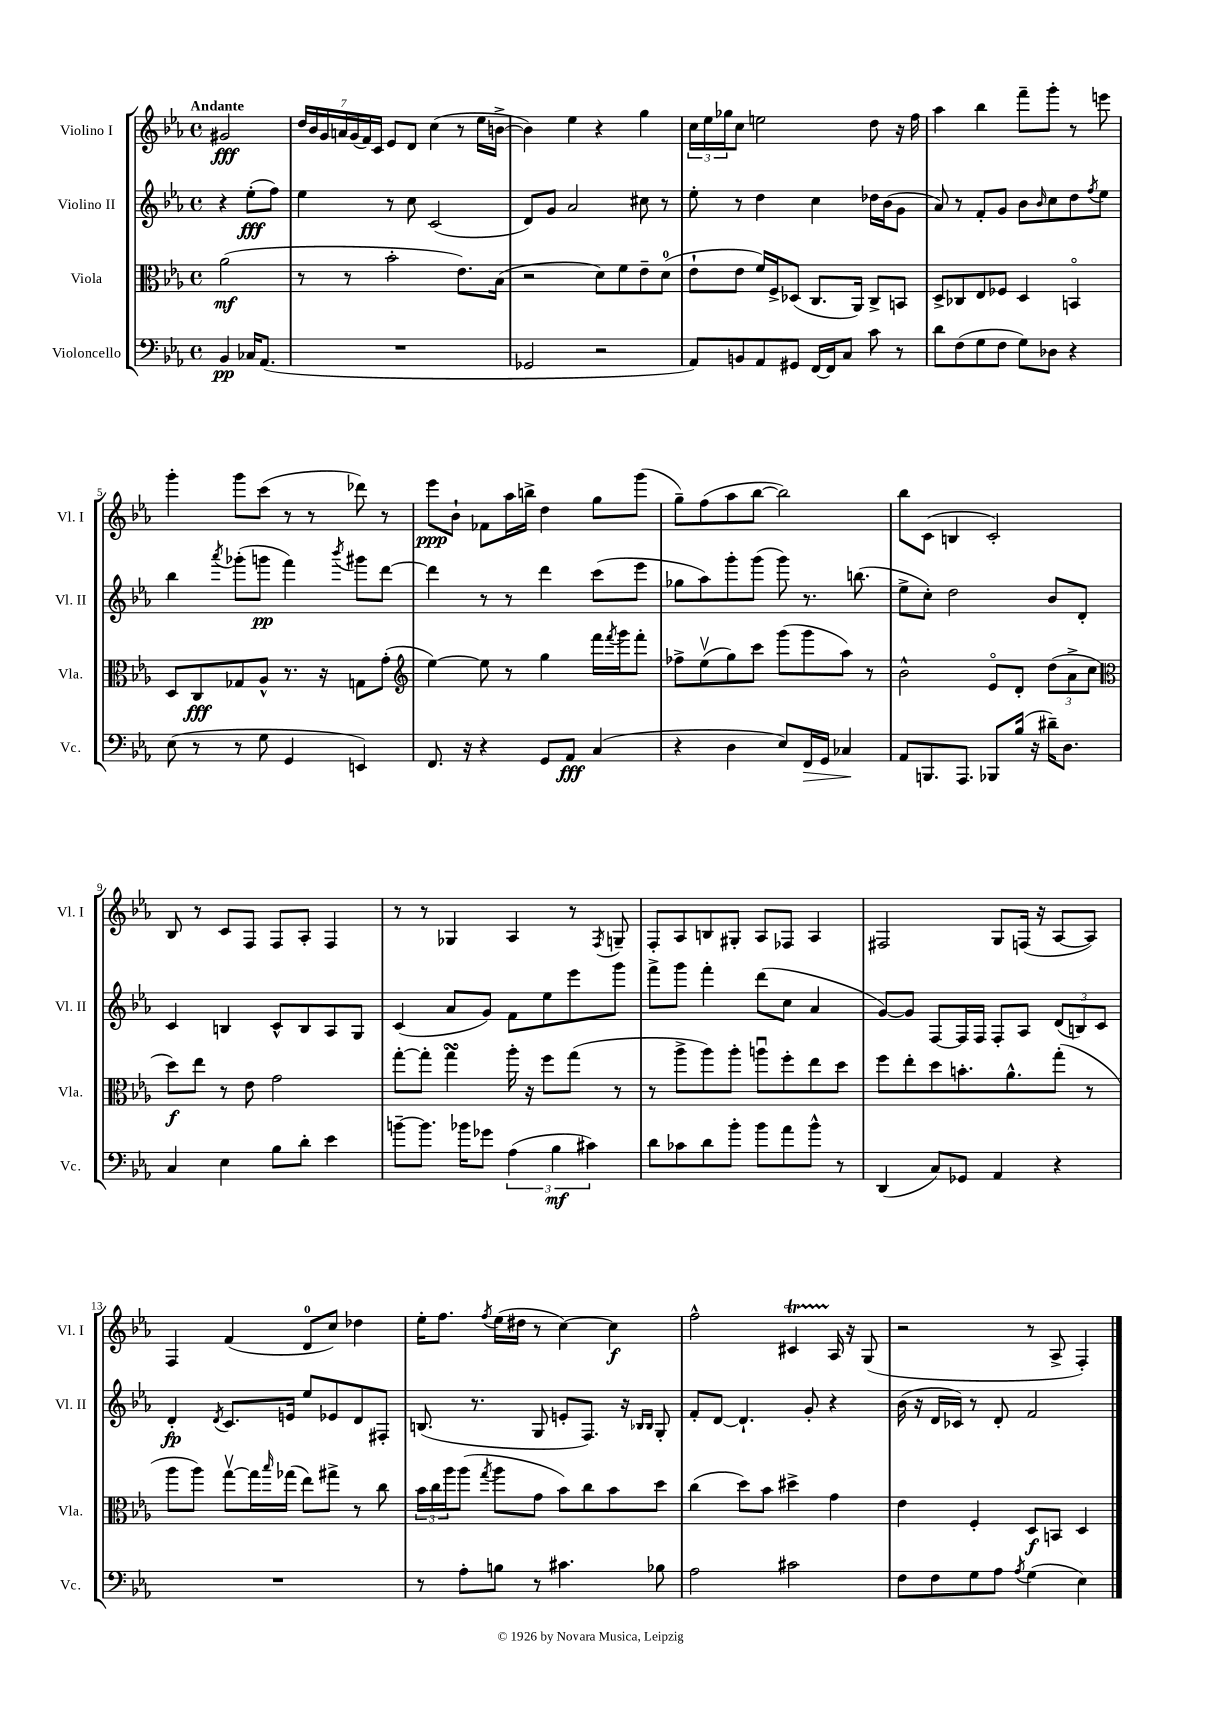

**kern	**kern	**kern	**kern
*staff4	*staff3	*staff2	*staff1
*clefF4	*clefC3	*clefG2	*clefG2
*k[b-e-a-]	*k[b-e-a-]	*k[b-e-a-]	*k[b-e-a-]
*M4/4	*M4/4	*M4/4	*M4/4
*met(c)	*met(c)	*met(c)	*met(c)
4BB-	(2a-	4r	2g#
16C-	.	(8ee-'	.
(8.AA-	.	.	.
.	.	8ff)	.
=	=	=	=
1r	8r	4ee-	28dd
.	.	.	28b-
.	.	.	28g
.	.	.	28a
.	8r	.	.
.	.	.	(28g
.	.	.	28f)
.	.	.	28c
.	2b-'	8r	8e-
.	.	8cc	8d
.	.	(2c	(4cc
.	8.e-)	.	8r
.	.	.	16ee-
.	(16B-	.	[16b^
=	=	=	=
2GG-	2r	8d)	4b])
.	.	8g	.
.	.	2a-	4ee-
2r	8d)	.	4r
.	8f	.	.
.	8e-~	8cc#	4gg
.	(8d	8r	.
=	=	=	=
8AA-)	8e-`	8ee-'	24cc
.	.	.	24ee-
.	.	.	24gg-
8BB	8e-	8r	8cc
8AA-	16f)	4dd	2ee
.	16F^	.	.
8GG#	(8D-	.	.
[16FF	8.C	4cc	.
16FF]	.	.	.
8C	.	.	.
.	16AA-)	.	.
8c	8C^	16dd-	8dd
.	.	(16b-	.
8r	8BB	8g	16r
.	.	.	16ff
=	=	=	=
8d	8D^	8a-)	4aa-
(8F	8C-	8r	.
8G	8E-	8f'	4bb-
8F	8F-	8g	.
8G)	4D	8b-	8fff~
.	.	16qqb-	.
8D-	.	8cc	8ggg'
4r	4BBo	8dd	8r
.	.	8qff	.
.	.	8ee-	8eee
=	=	=	=
(8E-	8D	4bb-	4ggg'
8r	8C	.	.
.	.	8qaaa-	.
8r	8G-	(8ggg-'	8ggg
8G	8A-^^	8ggg	(8ccc
4GG	8.r	4fff)	8r
.	.	.	8r
.	16r	.	.
.	.	8qbbb-	.
4EE)	8G	8ggg#	8ddd-)
.	(8g'	[8ddd	8r
=	=	=	=
*	*clefG2	*	*
8.FF	[4ee-)	4ddd]	8eee-
.	.	.	8b-`
16r	.	.	.
4r	8ee-]	8r	8f-
.	8r	8r	16aa-
.	.	.	16bb^
8GG	4gg	4ddd	4dd
8AA-	.	.	.
(4C	16fff	(8ccc	8gg
.	8qfff	.	.
.	16ggg	.	.
.	8fff'	8eee-	(8ggg
=	=	=	=
4r	8ff-^	8gg-	8gg~)
.	(8ee-v	8aa-)	(8ff
4D	8gg)	8ggg'	8aa-
.	8ccc	(8ggg	[8bb-
8E-)	(8ggg	8ggg)	2bb-])
16FF	8ggg	8.r	.
16GG	.	.	.
4C-	8aa-)	.	.
.	.	(8.bb	.
.	8r	.	.
=	=	=	=
8AA-	2b-^^	8ee-^	8bb-
8.BBB	.	8cc')	(8c
.	.	2dd	4B
8.AAA-	.	.	.
8BBB-	8e-o	.	2c')
(16B-	8d'	.	.
16r	.	.	.
16d#~)	(12dd	8b-	.
8.D	.	.	.
.	12a-^	.	.
.	.	8d'	.
.	12cc	.	.
=	=	=	=
*	*clefC3	*	*
4C	8dd)	4c	8B-
.	8ee-	.	8r
4E-	8r	4B	8c
.	8e-	.	8F
8B-	2g	8c^^	8F
8d'	.	8B	8A-'
4e-	.	8A-	4F
.	.	8G	.
=	=	=	=
[8b~	[8gg'	(4c	8r
8.b]	8gg']	.	8r
.	4gg	8a-	4G-
16b-	.	.	.
8g-	.	8g)	.
(6A-	16aa-'	8f	4A-
.	16r	.	.
.	8ff	8ee-	.
6B-	.	.	.
.	(8gg	8eee-	8r
6c#)	.	.	.
.	.	.	8qF
.	8r	8ggg	8G~
=	=	=	=
8d	8r	8fff^	8F'
8c-	8aa-^	8ggg	8A-
8d	8aa-)	4fff'	8B
8b-'	8aa-'	.	8G#'
8b-	8aau	(8ddd	8A-
8a-	8ff'	8cc	8F-
8b-^^	8ee-	4a-	4A-
8r	8dd	.	.
=	=	=	=
(4DD	8ff	[8g)	2F#
.	8ee-'	8g]	.
8C)	8dd	[8F	.
8GG-	8.b'	16F]	.
.	.	16F	.
4AA-	.	8F'	8G
.	8.a-^^	.	.
.	.	8A-	(16F
.	.	.	16r
4r	(8gg'	(12d	[8A-
.	.	12B)	.
.	8r	.	8A-])
.	.	12c	.
=	=	=	=
1r	8aa-	4d'	4F
.	8aa-)	.	.
.	.	8qd	.
.	[8ggv	8.c	(4f
.	16gg]	.	.
.	16qqbb-	.	.
.	(16gg-	16e	.
.	8ee-)	8ee-	8d
.	8gg#^	8e-	8cc)
.	8r	8d	4dd-
.	8cc	8F#'	.
=	=	=	=
8r	24b-	(8.B	16ee-'
.	24cc	.	.
.	.	.	8.ff
.	24aa-	.	.
8A-'	(8aa-	.	.
.	.	8.r	.
.	8qgg	.	8qff
8B	8aa-	.	(16ee-
.	.	.	16dd#
8r	8g	8G	8r
4.c#	8b-)	8e'	[4cc)
.	8cc	8.F)	.
.	8b-	.	4cc]
.	.	16r	.
.	.	16qqB-	.
.	.	16qqB-	.
8B-	8dd	8G'	.
=	=	=	=
2A-	(4cc	8f'	2ff^^
.	.	[8d	.
.	8dd)	4.d`]	.
.	8b-	.	.
2c#	4dd#^	.	4c#
.	.	8g'	.
.	4g	4r	16A-
.	.	.	16r
.	.	.	(8G
=	=	=	=
8F	4e-	(16b-	2r
.	.	16r	.
8F	.	16d	.
.	.	16c-)	.
8G	4F'	8r	.
8A-	.	8d'	.
8qA-	.	.	.
(4G	8D	2f	8r
.	8BB	.	8A-^
4E-)	4D	.	4F')
==	==	==	==
*-	*-	*-	*-
